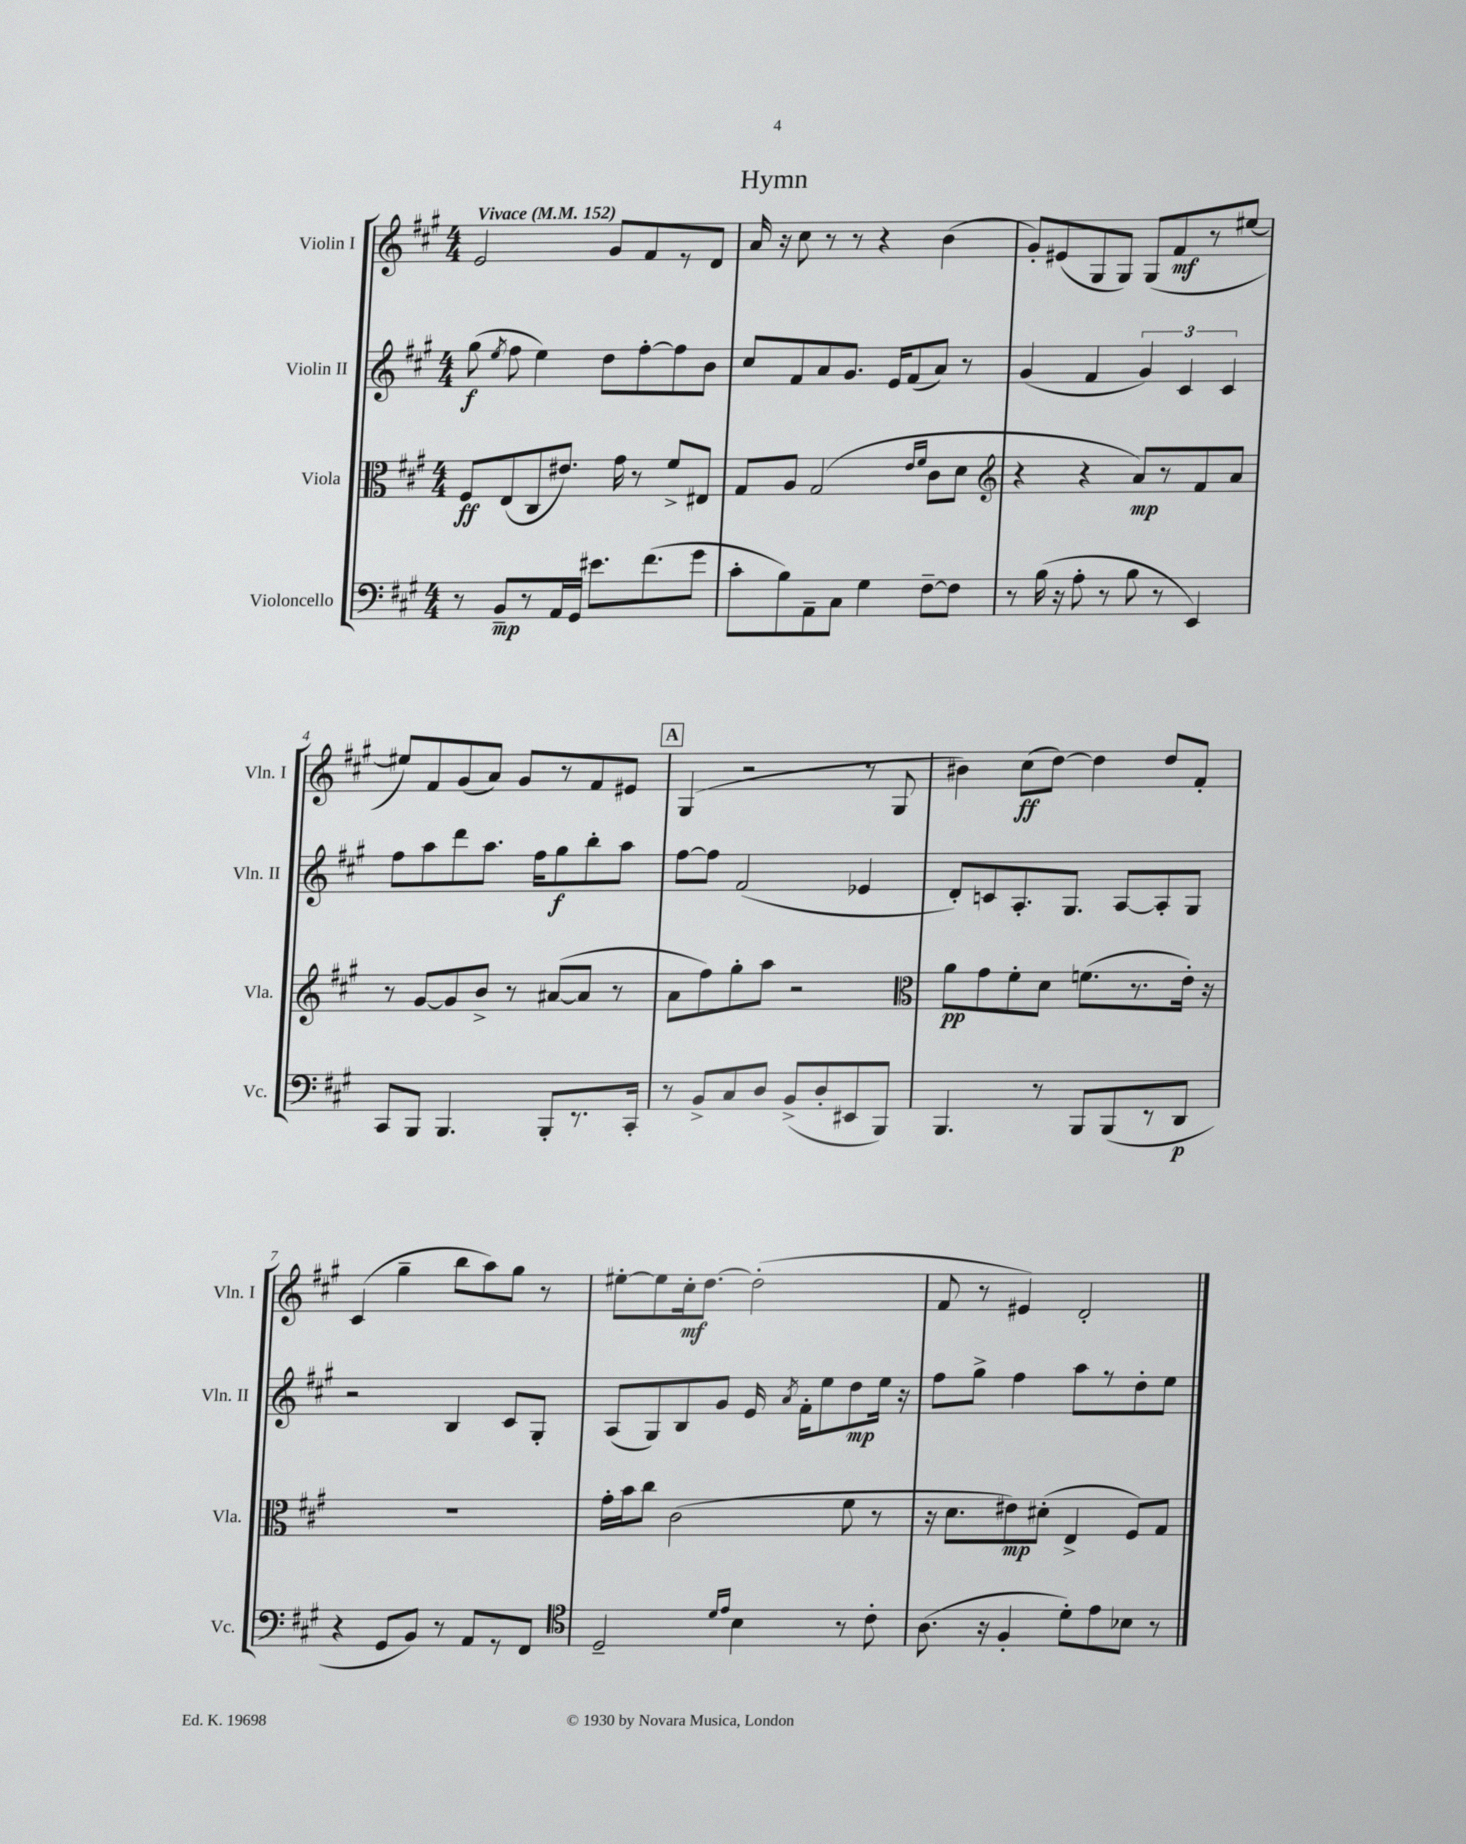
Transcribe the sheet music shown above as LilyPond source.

\header { title = "Hymn" }
<<
\new StaffGroup <<
\new Staff = "s0" \with { instrumentName = "Violin I" shortInstrumentName = "Vln. I" } {
    \clef treble \key a \major \numericTimeSignature \time 4/4 \tempo "Vivace" 4 = 152
    \autoBeamOff e'2 gis'8[ fis'8 r8 d'8] |
    a'16 r16 cis''8 r8 r8 r4 b'4( |
    gis'8[-.) eis'8( gis8 gis8]) gis8[( fis'8\mf r8 eis''8]~ |
    eis''8[) fis'8 gis'8( a'8]) gis'8[ r8 fis'8 eis'8] |
    \mark \markup { \box "A" } gis4( r2 r8 gis8 |
    bis'4) cis''8[\ff( d''8]~) d''4 d''8[ fis'8]-. |
    cis'4( gis''4-- b''8[ a''8) gis''8] r8 |
    eis''8[~-. eis''8 cis''16-.\mf d''8.]~ d''2-.( |
    fis'8 r8 eis'4) d'2-. \bar "|." |
}
\new Staff = "s1" \with { instrumentName = "Violin II" shortInstrumentName = "Vln. II" } {
    \clef treble \key a \major \numericTimeSignature \time 4/4
    \autoBeamOff gis''8\f( \acciaccatura { e''8 } fis''8 e''4) d''8[ fis''8~-. fis''8 b'8] |
    cis''8[ fis'8 a'8 gis'8.] e'16[ fis'8( a'8]) r8 |
    gis'4( fis'4 \tuplet 3/2 { gis'4) cis'4 cis'4 } |
    fis''8[ a''8 d'''8 a''8.] fis''16[ gis''8\f b''8-. a''8] |
    \mark \markup { \box "A" } fis''8[~ fis''8] fis'2( ees'4 |
    d'8[-.) c'8 a8.-. gis8.] a8[~ a8-. gis8] |
    r2 b4 cis'8[ gis8]-. |
    a8[( gis8) b8 gis'8] e'16 \acciaccatura { a'8 } fis'16[-. e''8 d''8\mp e''16] r16 |
    fis''8[ gis''8]-> fis''4 a''8[ r8 d''8-. e''8] \bar "|." |
}
\new Staff = "s2" \with { instrumentName = "Viola" shortInstrumentName = "Vla." } {
    \clef alto \key a \major \numericTimeSignature \time 4/4
    \autoBeamOff fis8[\ff e8( cis8 eis'8.]) gis'16 r8 fis'8[-> eis8] |
    gis8[ a8] gis2( \grace { e'16[ fis'16] } cis'8[ d'8] |
    \clef treble r4 r4 a'8[\mp) r8 fis'8 a'8] |
    r8 gis'8[~ gis'8 b'8]-> r8 ais'8[~( ais'8] r8 |
    \mark \markup { \box "A" } a'8[ fis''8) gis''8-. a''8] r2 |
    \clef alto a'8[\pp gis'8 fis'8-. d'8] f'8.[( r8. e'16]-.) r16 |
    r1 |
    gis'16[-. b'16 cis''8] cis'2( fis'8 r8 |
    r16 d'8.[ eis'8\mp) dis'8]-.( e4-> fis8[) gis8] \bar "|." |
}
\new Staff = "s3" \with { instrumentName = "Violoncello" shortInstrumentName = "Vc." } {
    \clef bass \key a \major \numericTimeSignature \time 4/4
    \autoBeamOff r8 b,8[--\mp r8 a,16 gis,16] eis'8.[ fis'8.( gis'8] |
    cis'8[-. b8) a,8-- cis8] gis4 fis8[~-- fis8] |
    r8 b16( r16 a8-. r8 b8 r8 e,4) |
    cis,8[ b,,8] b,,4. b,,8[-. r8. cis,16]-. |
    \mark \markup { \box "A" } r8 b,8[-> cis8 d8] b,8[->( d8-. eis,8 b,,8]) |
    b,,4. r8 b,,8[ b,,8( r8 d,8]\p |
    r4 gis,8[ b,8]) r8 a,8[ r8 fis,8] |
    \clef tenor d2-- \grace { d'16[ e'16] } b4 r8 cis'8-. |
    a8.( r16 fis4-. d'8[-.) e'8 bes8] r8 \bar "|." |
}
>>
>>
